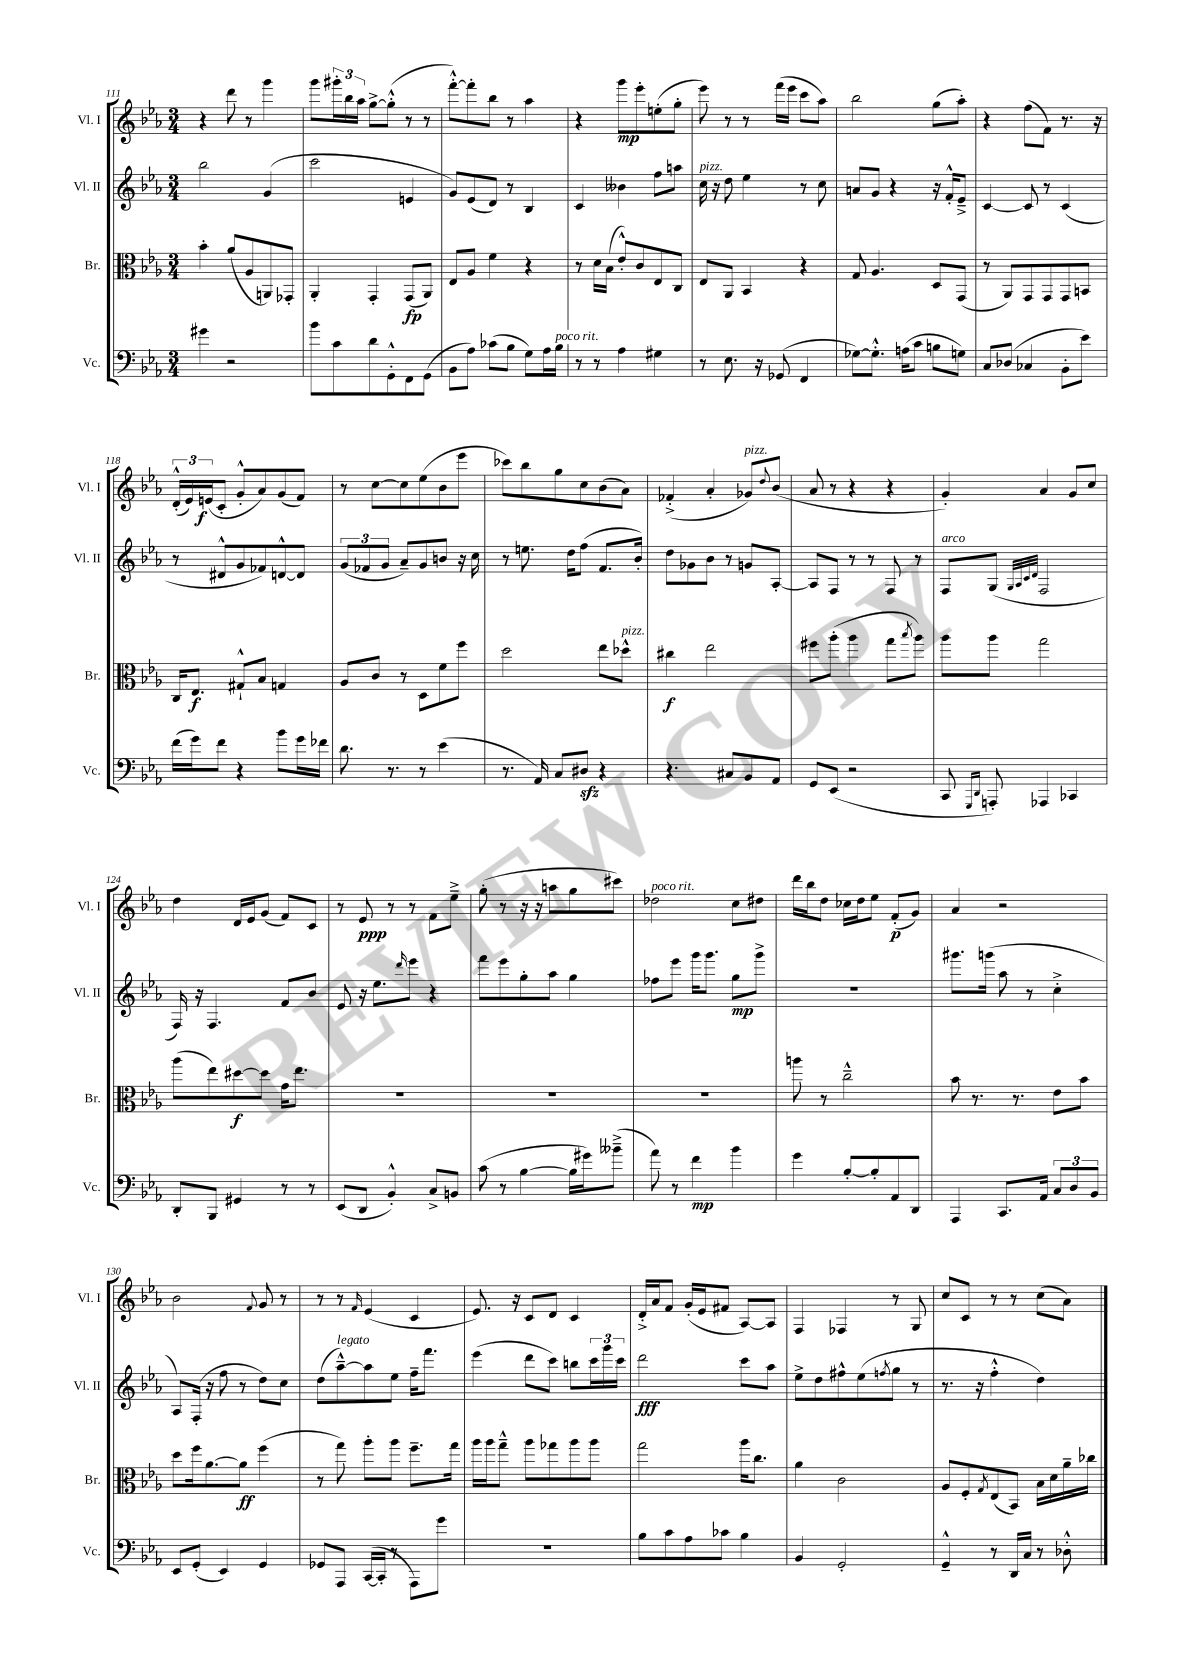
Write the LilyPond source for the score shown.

<<
\new StaffGroup <<
\new Staff = "s0" \with { instrumentName = "Vl. I" shortInstrumentName = "Vl. I" } {
    \clef treble \key ees \major \numericTimeSignature \time 3/4
    r4 d'''8 r8 g'''4 |
    g'''8 \tuplet 3/2 { gis'''16-. bes''16 aes''16 } g''8~-> g''8-.-^( r8 r8 |
    f'''8~-.-^) f'''8-. bes''8 r8 aes''4 |
    r4 g'''8\mp ees'''8-. e''8-.( g''8-. |
    ees'''8) r8 r8 f'''16( ees'''16 c'''8 aes''8) |
    bes''2 g''8( aes''8-.) |
    r4 f''8( f'8) r8. r16 |
    \tuplet 3/2 { d'16-.-^( ees'16) e'16\f( } c'8-. g'8-.-^ aes'8) g'8( f'8) |
    r8 c''8~ c''8 ees''8( bes'8 ees'''8 |
    ces'''8) bes''8 g''8 c''8 bes'8( aes'8) |
    fes'4-.->( aes'4-. ges'8^\markup { \italic "pizz." }) \appoggiatura { d''8 } bes'8( |
    aes'8 r8 r4 r4 |
    g'4-.) aes'4 g'8 c''8 |
    d''4 d'16 ees'16 g'8( f'8) c'8 |
    r8 ees'8\ppp r8 r8 f'8 ees''8---> |
    g''8-.( r8 r16 r16 a''8 g''8 cis'''8) |
    des''2^\markup { \italic "poco rit." } c''8 dis''8 |
    d'''16 bes''16 d''8 ces''16 d''16 ees''8 f'8-.\p( g'8) |
    aes'4 r2 |
    bes'2 \appoggiatura { f'8 } g'8 r8 |
    r8 r8 \grace { f'16 } ees'4( c'4 |
    ees'8.) r16 c'8 d'8 c'4 |
    d'16-.-> aes'16 f'8 g'16-.( ees'16 fis'8 aes8~) aes8 |
    f4 fes4 r8 g8 |
    c''8 c'8 r8 r8 c''8( aes'8) \bar "|." |
}
\new Staff = "s1" \with { instrumentName = "Vl. II" shortInstrumentName = "Vl. II" } {
    \clef treble \key ees \major \numericTimeSignature \time 3/4
    bes''2 g'4( |
    c'''2 e'4 |
    g'8) ees'8( d'8) r8 bes4 |
    c'4 beses'4 f''8 a''8 |
    c''16^\markup { \italic "pizz." } r16 d''8 ees''4 r8 c''8 |
    a'8 g'8 r4 r16 f'16-.-^ ees'8---> |
    c'4~ c'8 r8 c'4( |
    r8 dis'8-^ g'8 fes'8) d'8~-^ d'8 |
    \tuplet 3/2 { g'8( fes'8 g'8 } aes'8--) g'8 b'8 r16 c''16 |
    r8 e''8. d''16 f''8( f'8. bes'16-.) |
    d''8 ges'8 bes'8 r8 g'8 aes8~-. |
    aes8 f8 r8 r8 f8 r8 |
    f8^\markup { \italic "arco" } g8( \grace { g32 aes32 c'32 d'32 } f2 |
    f16) r16 f4. f'8 bes'8 |
    ees'8 r16 ees''8. \grace { d'''16 } ees'''8 r4 |
    f'''8 ees'''8 g''8-. aes''8 g''4 |
    fes''8 ees'''8 g'''16 g'''8. g''8\mp g'''8-> |
    R2. |
    gis'''8. g'''16( aes''8 r8 c''4-.-> |
    aes8) f16-.( r16 f''8 r8 d''8) c''8 |
    d''8( aes''8~---^^\markup { \italic "legato" }) aes''8 ees''8 f''16-- f'''8. |
    ees'''4( d'''8 c'''8) b''8 \tuplet 3/2 { c'''16 g'''16 c'''16 } |
    d'''2\fff c'''8 aes''8 |
    ees''8-> d''8 fis''8-^ ees''8( \acciaccatura { f''8 } g''8 r8 |
    r8. r16 f''4-.-^ d''4) \bar "|." |
}
\new Staff = "s2" \with { instrumentName = "Br." shortInstrumentName = "Br." } {
    \clef alto \key ees \major \numericTimeSignature \time 3/4
    bes'4-. aes'8( aes8 a,8) ges,8-. |
    aes,4-. g,4-. g,8\fp( aes,8) |
    ees8 aes8 f'4 r4 |
    r8 d'16 bes16( ees'8-.-^) c'8 ees8 c8 |
    ees8 aes,8 bes,4 r4 |
    g8 aes4. d8 g,8( |
    r8 aes,8) g,8 g,8 g,8 b,8 |
    c16 ees8.\f gis8-!-^ bes8 g4 |
    aes8 c'8 r8 d8 f'8 f''8 |
    d''2 ees''8 des''8-^^\markup { \italic "pizz." } |
    cis''4\f ees''2 |
    fis''8 aes''8-.( aes''4 g''8 \acciaccatura { bes''8 } aes''8) |
    aes''8 aes''8 g''2 |
    aes''8( ees''8) dis''8~\f dis''8 g'16 ees''8. |
    R2. |
    R2. |
    R2. |
    a''8 r8 c''2---^ |
    bes'8 r8. r8. ees'8 bes'8 |
    d''8 f''16 aes'8.~ aes'8\ff f''4( |
    r8 g''8) aes''8-. aes''8 f''8.-- g''16 |
    aes''16 aes''16 g''8---^ aes''8 ges''8 aes''8 aes''8 |
    g''2 aes''16 c''8. |
    aes'4 c'2 |
    aes8 f8-. \acciaccatura { g8 } ees8( bes,8) bes16 d'16 aes'16-- ces''16 \bar "|." |
}
\new Staff = "s3" \with { instrumentName = "Vc." shortInstrumentName = "Vc." } {
    \clef bass \key ees \major \numericTimeSignature \time 3/4
    gis'4 r2 |
    bes'8 c'8 d'8 g,8-.-^ f,8 g,8( |
    bes,8 aes8) ces'8( bes8 g8) aes16 bes16^\markup { \italic "poco rit." } |
    r8 r8 aes4 gis4 |
    r8 ees8. r16 ges,8( f,4 |
    ges8~) ges8.-.-^ a16( c'8 b8 g8) |
    c8 des8( ces4 bes,8-. ees'8) |
    f'16( g'16) f'8 r4 bes'8 g'16 fes'16 |
    d'8. r8. r8 ees'4( |
    r8. aes,16) c8 dis8\sfz r4 |
    r4. cis8 bes,8 aes,8 |
    g,8 ees,8( r2 |
    c,8 \grace { g,,16 d,16 } a,,8-.) aes,,4 ces,4 |
    d,8-. bes,,8 gis,4 r8 r8 |
    ees,8( d,8 bes,4-.-^) c8-> b,8 |
    c'8( r8 bes4~ bes16 gis'16) beses'8--->( |
    aes'8) r8 f'4\mp bes'4 |
    g'4 bes8~-. bes8-. aes,8 d,8 |
    aes,,4 c,8. aes,16 \tuplet 3/2 { c8 d8 bes,8 } |
    ees,8 g,8-.( ees,4) g,4 |
    ges,8 aes,,8 c,16~( c,16-. r8 aes,,8) g'8 |
    R2. |
    bes8 c'8 aes8 ces'8 bes4 |
    bes,4 g,2-. |
    g,4---^ r8 d,16 c16 r8 des8-.-^ \bar "|." |
}
>>
>>
\layout { \context { \Score currentBarNumber = #111 } }
